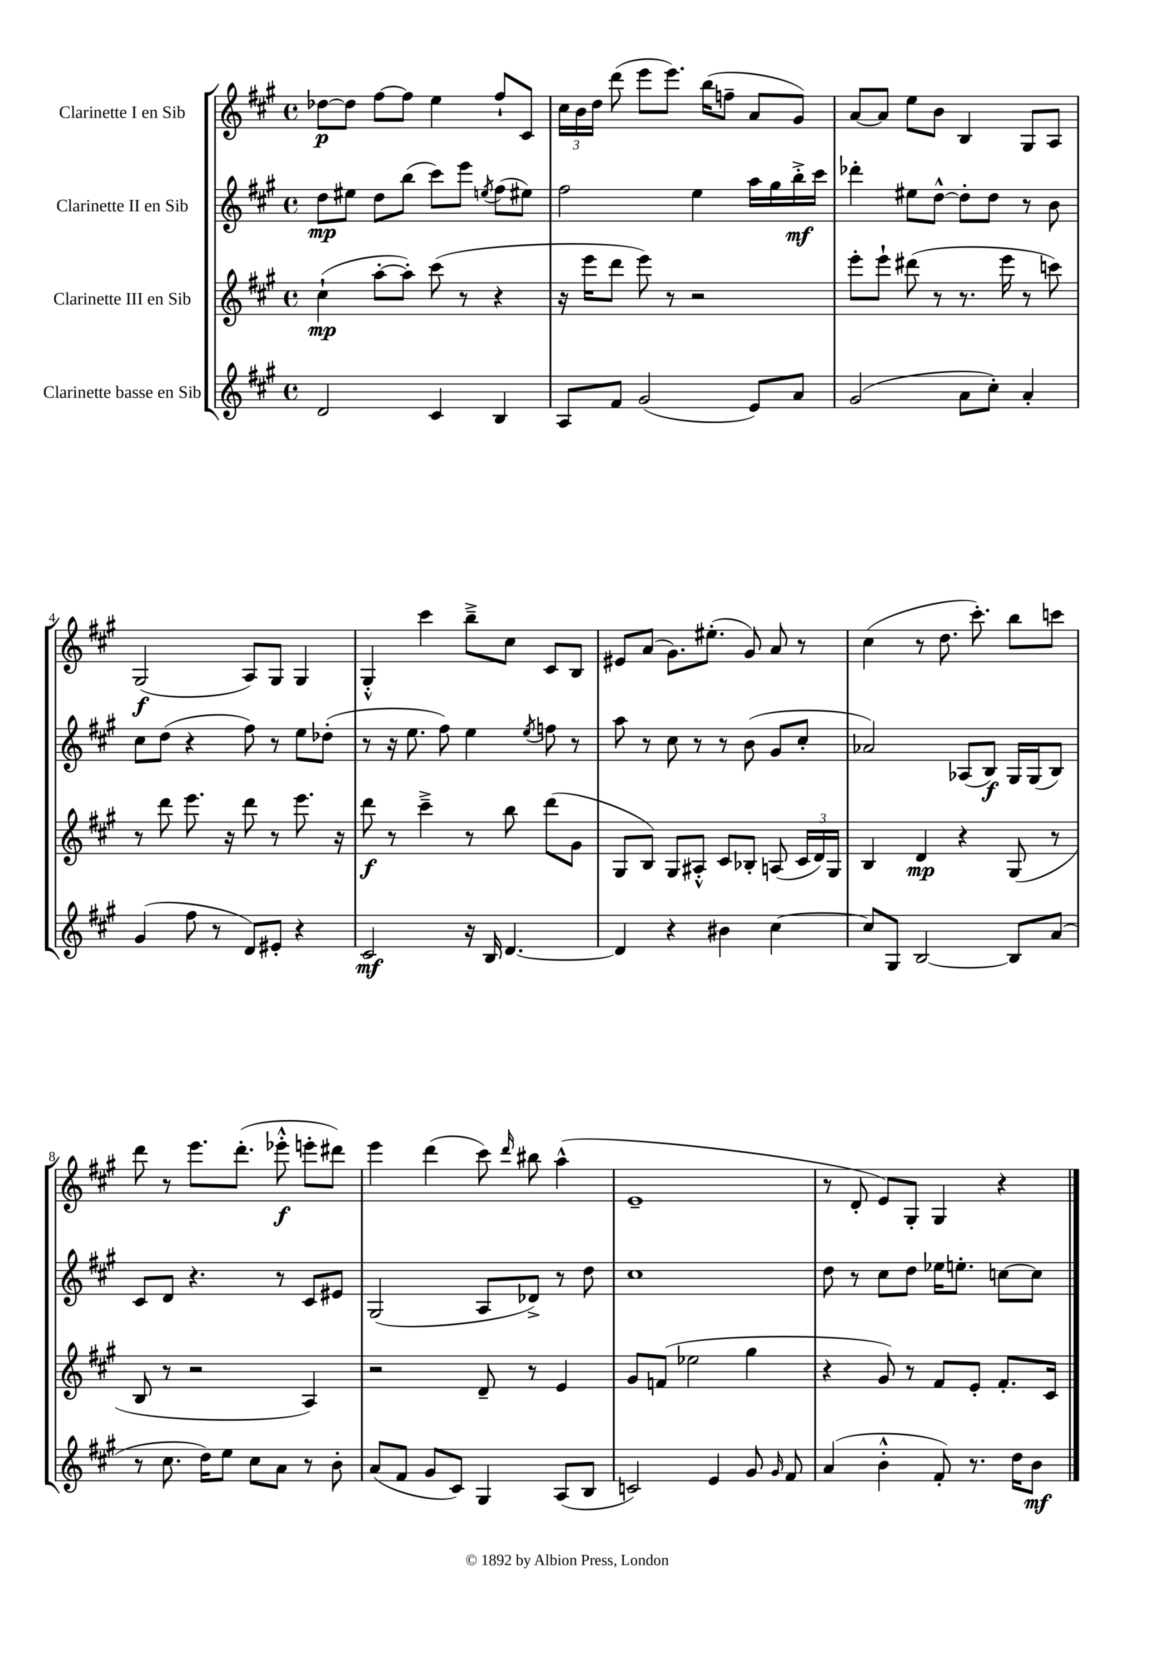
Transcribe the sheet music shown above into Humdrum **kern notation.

**kern	**kern	**kern	**kern
*staff4	*staff3	*staff2	*staff1
*clefG2	*clefG2	*clefG2	*clefG2
*k[f#c#g#]	*k[f#c#g#]	*k[f#c#g#]	*k[f#c#g#]
*M4/4	*M4/4	*M4/4	*M4/4
*met(c)	*met(c)	*met(c)	*met(c)
2d/	(4cc#`\	8dd\L	[8dd-\L
.	.	8ee#\J	8dd-\]J
.	[8aa'\L	8dd\L	[8ff#\L
.	8aa'\]J)	(8bb\J	8ff#\]J
4c#/	(8ccc#\	8ccc#\L)	4ee\
.	8r	8eee\J	.
.	.	8qee/	.
4B/	4r	(8ff#\L	8ff#`/L
.	.	8ee#\J)	8c#/J
=	=	=	=
8A/L	16r	2ff#\	24cc#\LL
.	.	.	24b\
.	16eee\LK	.	.
.	.	.	24dd\JJ
8f#/J	8ddd\J	.	(8ddd\
(2g#/	8eee\)	.	8eee\L
.	8r	.	8.eee\J)
.	2r	4ee\	.
.	.	.	(16bb\LK
.	.	.	8ff~\J
8e/L)	.	16aa\LL	8a/L
.	.	16gg#\	.
8a/J	.	16bb'^\	8g#/J)
.	.	16ccc#\JJ	.
=	=	=	=
(2g#/	8eee'\L	4ddd-'\	[8a/L
.	8eee`\J	.	8a/]J
.	(8ddd#\	8ee#\L	8ee\L
.	8r	[8dd^^\J	8b\J
8a\L	8.r	8dd'\]L	4B/
8cc#'\J)	.	8dd\J	.
.	16eee\	.	.
4a'/	8r	8r	8G#/L
.	8ccc\)	8b\	8A/J
=	=	=	=
(4g#/	8r	8cc#\L	(2G#/
.	8ddd\	(8dd\J	.
8ff#\	8.eee\	4r	.
8r	.	.	.
.	16r	.	.
8d/L)	8ddd\	8ff#\)	8A/L)
8e#'/J	8r	8r	8G#/J
4r	8.eee\	8ee\L	4G#/
.	.	(8dd-'\J	.
.	16r	.	.
=	=	=	=
2c#/	8ddd\	8r	4G#'^^/
.	8r	16r	.
.	.	8.ee\	.
.	4ccc#~^\	.	4ccc#\
.	.	8ff#\)	.
16r	8r	4ee\	8bb~^\L
16B/	.	.	.
[4.d/	8bb\	.	8cc#\J
.	.	8qee/	.
.	(8ddd\L	8ff\	8c#/L
.	8g#\J	8r	8B/J
=	=	=	=
4d/]	8G#/L	8aa\	8e#/L
.	8B/J)	8r	(8a/J
4r	8G#/L	8cc#\	8.g#\L)
.	8A#'^^/J	8r	.
.	.	.	(8.ee#'\J
4b#\	8c#/L	8r	.
.	8B-'/J	(8b\	8g#/)
[4cc#\	(8A/	8g#/L	8a/
.	24c#/LL	8cc#'/J	8r
.	24d/)	.	.
.	24G#/JJ	.	.
=	=	=	=
8cc#/]L	4B/	2a-/)	(4cc#\
8G#/J	.	.	.
[2B/	4d/	.	8r
.	.	.	8.dd\
.	4r	(8A-/L	.
.	.	.	8.ccc#'\)
.	.	8B/J)	.
8B/]L	(8G#/	16G#/LL	8bb\L
.	.	(16G#/J	.
(8a/J	8r	8B/J)	8ccc\J
=	=	=	=
8r	8B/	8c#/L	8ddd\
8.cc#\	8r	8d/J	8r
.	2r	4.r	8.eee\L
16dd\LK)	.	.	.
8ee\J	.	.	.
.	.	.	(8.ddd'\J
8cc#\L	.	.	.
8a\J	.	8r	8eee-'^^\
8r	4A/)	8c#/L	8eee'\L
8b'\	.	8e#/J	8ddd#\J)
=	=	=	=
(8a/L	2r	(2G#/	4eee\
8f#/J	.	.	.
8g#/L	.	.	(4ddd\
8c#/J)	.	.	.
4G#/	8d~/	8A/L	8ccc#\)
.	.	.	16qqddd/
.	8r	8d-^/J)	8bb#\
(8A/L	4e/	8r	(4aa^^\
8B/J	.	8dd\	.
=	=	=	=
2c/)	8g#/L	1cc#	1e~
.	(8f/J	.	.
.	2ee-\	.	.
4e/	.	.	.
8g#/	4gg#\	.	.
16qqg#/	.	.	.
8f#/	.	.	.
=	=	=	=
(4a/	4r	8dd\	8r
.	.	8r	8d'/
4b'^^\	8g#/)	8cc#\L	8e/L)
.	8r	8dd\J	8G#'/J
8f#'/)	8f#/L	16ee-\LK	4G#/
.	.	8.ee'\J	.
8.r	8e'/J	.	.
.	8.f#'/L	[8cc\L	4r
16dd\LK	.	.	.
8b\J	.	8cc\]J	.
.	16c#/Jk	.	.
==	==	==	==
*-	*-	*-	*-
